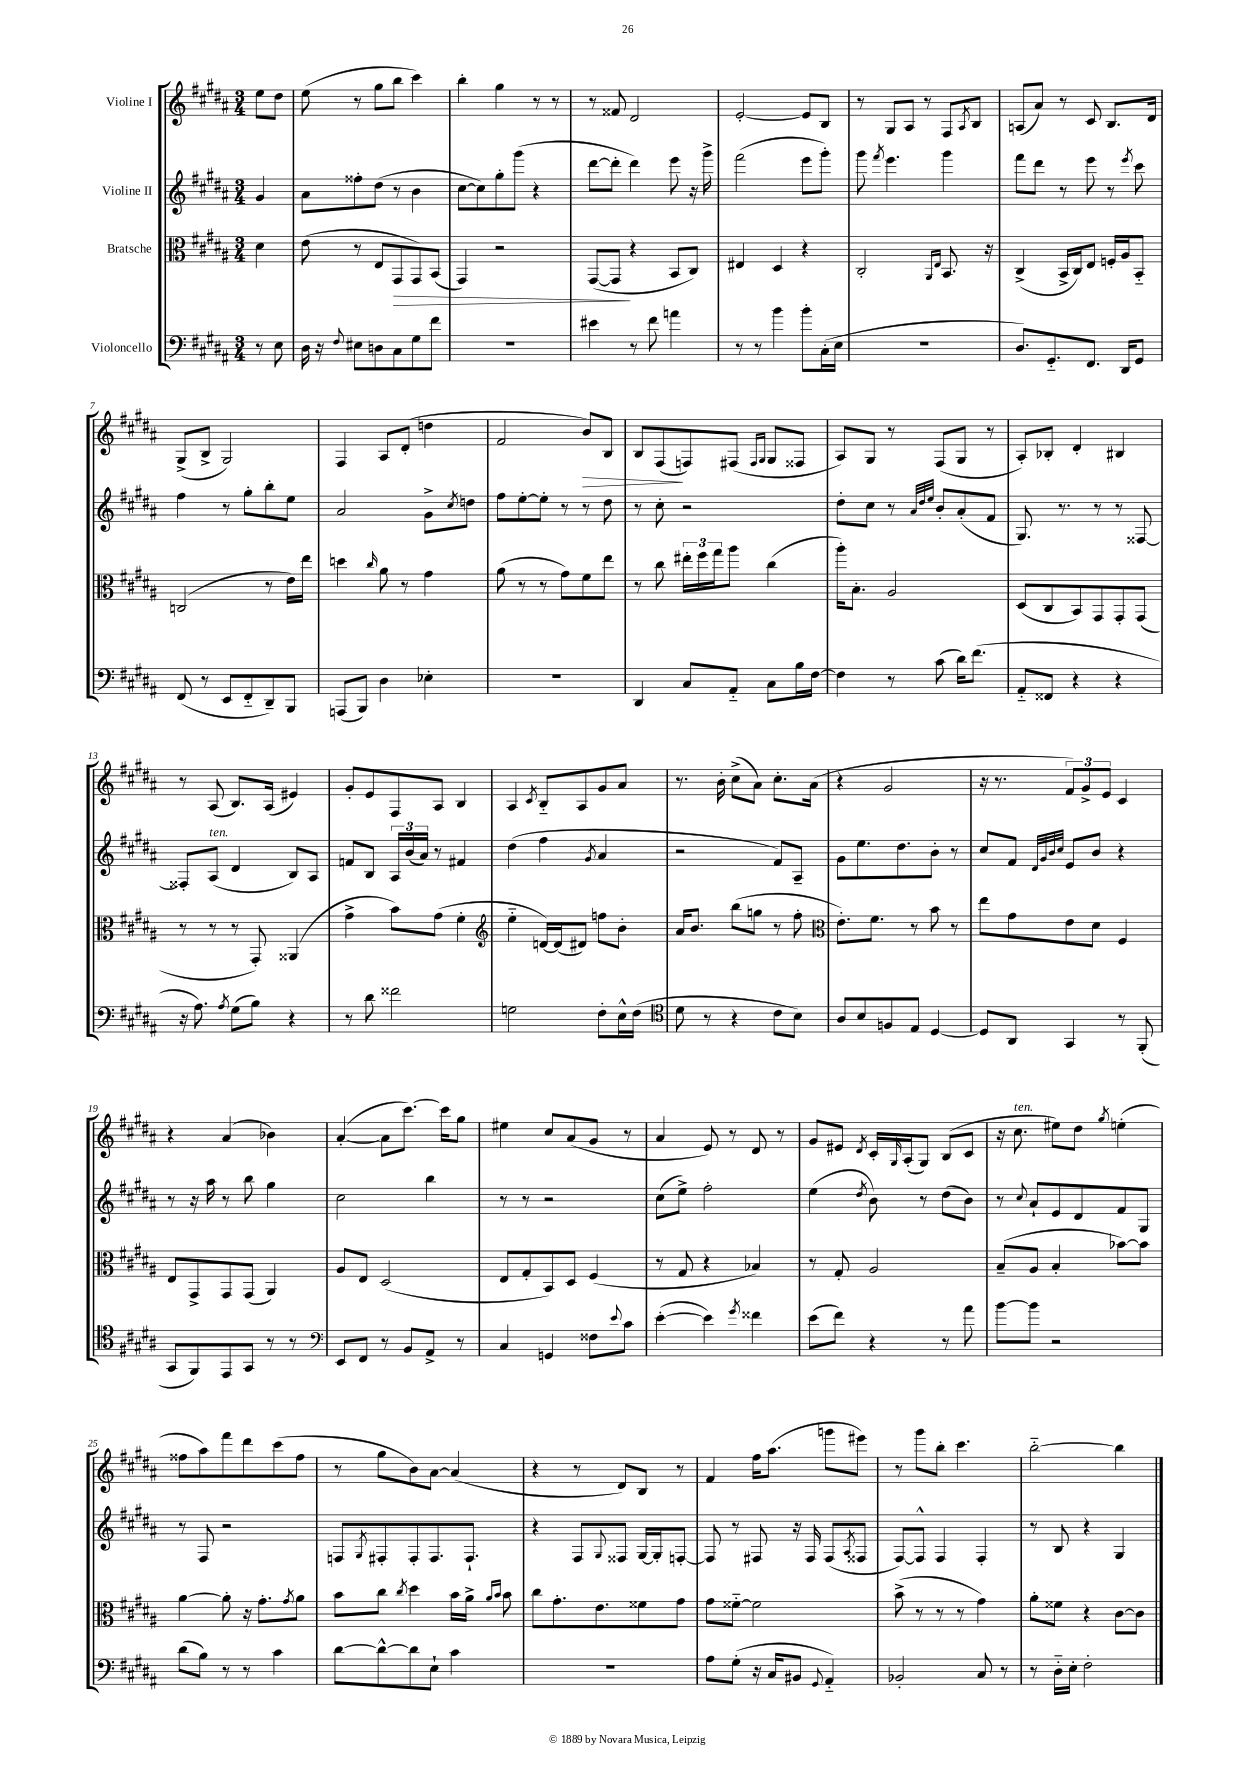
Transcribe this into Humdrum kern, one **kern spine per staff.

**kern	**kern	**kern	**kern
*staff4	*staff3	*staff2	*staff1
*clefF4	*clefC3	*clefG2	*clefG2
*k[f#c#g#d#a#]	*k[f#c#g#d#a#]	*k[f#c#g#d#a#]	*k[f#c#g#d#a#]
*M3/4	*M3/4	*M3/4	*M3/4
8r	4d#	4g#	8ee
8E	.	.	8dd#
=	=	=	=
16D#	(8e	8a#	(8ee
16r	.	.	.
8qqF#	.	.	.
8E#	8r	8ff##'	8r
8D	8E	(8dd#	8gg#
8C#	8GG#	8r	8bb
8G#	8GG#)	4b	4ccc#)
8f#	(8BB	.	.
=	=	=	=
2.r	4GG#)	[8cc#	4bb'
.	.	8cc#])	.
.	2r	8gg#'	4gg#
.	.	(8ggg#	.
.	.	4r	8r
.	.	.	8r
=	=	=	=
4e#	([8GG#	[8ddd#	8r
.	8GG#]	8ddd#']	8f##
8r	4r	4ddd#)	2d#
8f#	.	.	.
4a	8BB	8eee	.
.	8C#)	16r	.
.	.	16ggg#^	.
=	=	=	=
8r	4E#	(2fff#	[2e'
8r	.	.	.
4b	4D#	.	.
8b'	4r	8eee	8e]
(16C#'	.	8ggg#')	8B
16E	.	.	.
=	=	=	=
2.r	2C#'	8ggg#	8r
.	.	8qfff#	.
.	.	4.eee	8G#
.	.	.	8A#
.	.	.	8r
.	16qqAA#	.	.
.	16qqE	.	.
.	8.BB	4ggg#	8F#
.	.	.	8qA#
.	.	.	8B
.	16r	.	.
=	=	=	=
8.D#)	(4C#^	8fff#	(8A
.	.	8ddd#	8a#)
8.GG#'~	.	.	.
.	16BB^	8r	8r
.	16C#)	.	.
8.FF#	8E	8eee	8c#
.	16F'	8r	8.B
16DD#	16A#	.	.
.	.	8qeee	.
8GG#	8BB'~	8ccc#	.
.	.	.	16d#
=	=	=	=
(8FF#	(2C	4ff#	(8G#^
8r	.	.	8B^
8EE	.	8r	2G#)
8FF#'~	.	8gg#'	.
8DD#~)	8r	8bb'	.
8BBB	16e)	8ee	.
.	16ee	.	.
=	=	=	=
(8AAA	4dd	2a#	4F#
8BBB)	.	.	.
.	16qqcc#	.	.
4D#	8a#	.	8A#
.	8r	.	(8d#'
4E-'	4g#	8g#^	4dd
.	.	8qcc#	.
.	.	8dd	.
=	=	=	=
2.r	(8a#	8ff#	2f#
.	8r	[8ee'	.
.	8r	8ee']	.
.	8g#)	8r	.
.	8f#	8r	8b)
.	8ee	8dd#	8B
=	=	=	=
4DD#	8r	8r	8B
.	8cc#	8cc#'	(8F#
8C#	24ee#'	2r	8F)
.	24ff#	.	.
.	24gg#	.	.
8AA#'~	8aa#	.	(8F#
.	.	.	16qqF#
.	.	.	16qqG#
8C#	(4cc#	.	8G#
16B	.	.	8F##
[16F#	.	.	.
=	=	=	=
4F#]	16aa#')	8dd#'	8A#)
.	8.B'	.	.
.	.	8cc#	8G#
8r	2A#	8r	8r
.	.	32qqa#	.
.	.	32qqdd#	.
.	.	32qqee	.
(8c#	.	8b'	(8F#
16d#)	.	(8a#'	8G#
(8.f#	.	.	.
.	.	8f#	8r
=	=	=	=
8AA#'~	(8D#	8.G#)	8A#')
8FF##	8C#	.	8B-'
.	.	8.r	.
4r	8BB)	.	4d#'
.	8GG#	8r	.
4r	8GG#'	8r	4B#
.	(8GG#	[8F##	.
=	=	=	=
16r	8r	8F##']	8r
8.A#)	.	.	.
.	8r	(8A#	(8A#
8qA#	.	.	.
(8G#	8r	4d#	8.B)
8B)	8GG#')	.	.
.	.	.	(16A#
4r	(4AA##	8B)	4e#)
.	.	8A#	.
=	=	=	=
8r	4g#^	8f	8g#'
8d#	.	8B	8e
2f##	8b)	24A#	8F#
.	.	(24b	.
.	.	24a#)	.
.	(8g#	8r	8A#
.	4f#'	4f#	4B
=	=	=	=
*	*clefG2	*	*
2G	4ee'~	(4dd#	4A#
.	.	.	8qc#
.	[16d)	4ff#	8B'~
.	(16d]	.	.
.	8d#)	.	8A#
.	.	8qg#	.
8F#'	8ff	4a#	8g#
16E^^	8b'	.	8a#
(16F#	.	.	.
=	=	=	=
*clefC4	*	*	*
8d#	16a#	2r	8.r
.	8.b	.	.
8r	.	.	.
.	.	.	16b'
4r	(8bb	.	(8cc#^
.	8gg	.	8a#)
8c#	8r	8f#)	8.cc#'
8B)	8ff#'	8A#~	.
.	.	.	(16a#
=	=	=	=
*	*clefC3	*	*
8A#	8.e')	8g#	4r
8B	.	8.ee	.
.	8.f#	.	.
8F	.	.	2g#
.	.	8.dd#	.
8E	8r	.	.
[4D#	8b	8b'	.
.	8r	8r	.
=	=	=	=
8D#]	8ee	8cc#	16r
.	.	.	8.r
8AA#	8g#	8f#	.
.	.	32qqd#	.
.	.	32qqg#	.
.	.	32qqb	.
.	.	32qqcc#	.
4GG#	8e	8e	12f#)
.	.	.	12g#^
.	8d#	8b	.
.	.	.	12e
8r	4F#	4r	4c#
(8FF#'	.	.	.
=	=	=	=
8GG#	8E	8r	4r
8FF#)	8GG#^	16r	.
.	.	16aa#	.
8EE	8GG#	8r	(4a#
8GG#	(8GG#	8bb	.
8r	4AA#)	4gg#	4b-)
8r	.	.	.
=	=	=	=
*clefF4	*	*	*
8EE	8A#	2cc#	([4a#'
8FF#	8E	.	.
8r	(2D#	.	8a#]
8BB	.	.	[8.ccc#)
8AA#^	.	4bb	.
.	.	.	16ccc#]
8r	.	.	8gg#
=	=	=	=
4C#	8E	8r	4ee#
.	8G#'	8r	.
4GG	8BB)	2r	8cc#
.	8D#	.	(8a#
8F##	(4F#	.	8g#
8qqe	.	.	.
8c#	.	.	8r
=	=	=	=
([4e'	8r	(8cc#	4a#
.	8G#	8ee^)	.
4e])	4r	2ff#'	8e)
.	.	.	8r
8qg#	.	.	.
4f##	4B-)	.	8d#
.	.	.	8r
=	=	=	=
(8e	8r	(4ee	8g#
8f#)	8G#'	.	8e#
.	.	8qdd#	8qd#
4r	2A#	8b)	16c#'
.	.	.	16qqG#
.	.	.	(16A#'
.	.	8r	8G#)
8r	.	(8dd#	(8B
8a#	.	8b)	8c#
=	=	=	=
[8b	(8B~	8r	16r
.	.	.	8.cc#
.	.	8qqcc#	.
8b]	8A#	8a#`	.
2r	4B'	8e	8ee#)
.	.	8d#	8dd#
.	.	.	8qgg#
.	[8b-)	8f#	(4ee'
.	8b-]	8G#	.
=	=	=	=
(8d#	[4a#	8r	8ff##
8B)	.	8F#	8aa#)
8r	8a#']	2r	8fff#
8r	16r	.	8ddd#
.	8.g#'	.	.
4c#	.	.	(8ccc#
.	8qg#	.	.
.	8a#	.	8ff##
=	=	=	=
[8d#	8b	8F	8r
.	.	8qG#	.
8d#^^_	8cc#	8F#'	8gg#
.	8qcc#	.	.
8d#]	4dd#	8F#'	8b)
8E`	.	8.F#	[8a#
4c#	16b	.	(4a#]
.	16a#^	8.F#`	.
.	16qqa#	.	.
.	16qqb	.	.
.	8b	.	.
=	=	=	=
2.r	8cc#	4r	4r
.	8.g#'	.	.
.	.	8F#	8r
.	8.e	.	.
.	.	8qqG#	.
.	.	8F##	8d#)
.	8f##	[16G#	8B
.	.	16G#']	.
.	8g#	[8F'	8r
=	=	=	=
8A#	8g#	8F]	4f#
(8G#'	[8f##'~	8r	.
16r	2f##]	8F#	16ff#
16C#	.	.	(8.aa#
8BB#	.	16r	.
.	.	16F#	.
8qqGG#	.	.	.
4AA#'~)	.	(8F#	8ggg
.	.	8qA#	.
.	.	8F##	8eee#)
=	=	=	=
2BB-'	(8b^	[8F#)	8r
.	8r	8F#^^]	8ggg#
.	8r	4F#	8bb'
.	8r	.	4.ccc#
8C#	4g#)	4F#'	.
8r	.	.	.
=	=	=	=
8r	8a#'	8r	[2bb'~
16D#'~	8f##	8B	.
16E'	.	.	.
2F#'	4r	4r	.
.	[8c#	4G#	4bb]
.	8c#]	.	.
==	==	==	==
*-	*-	*-	*-
